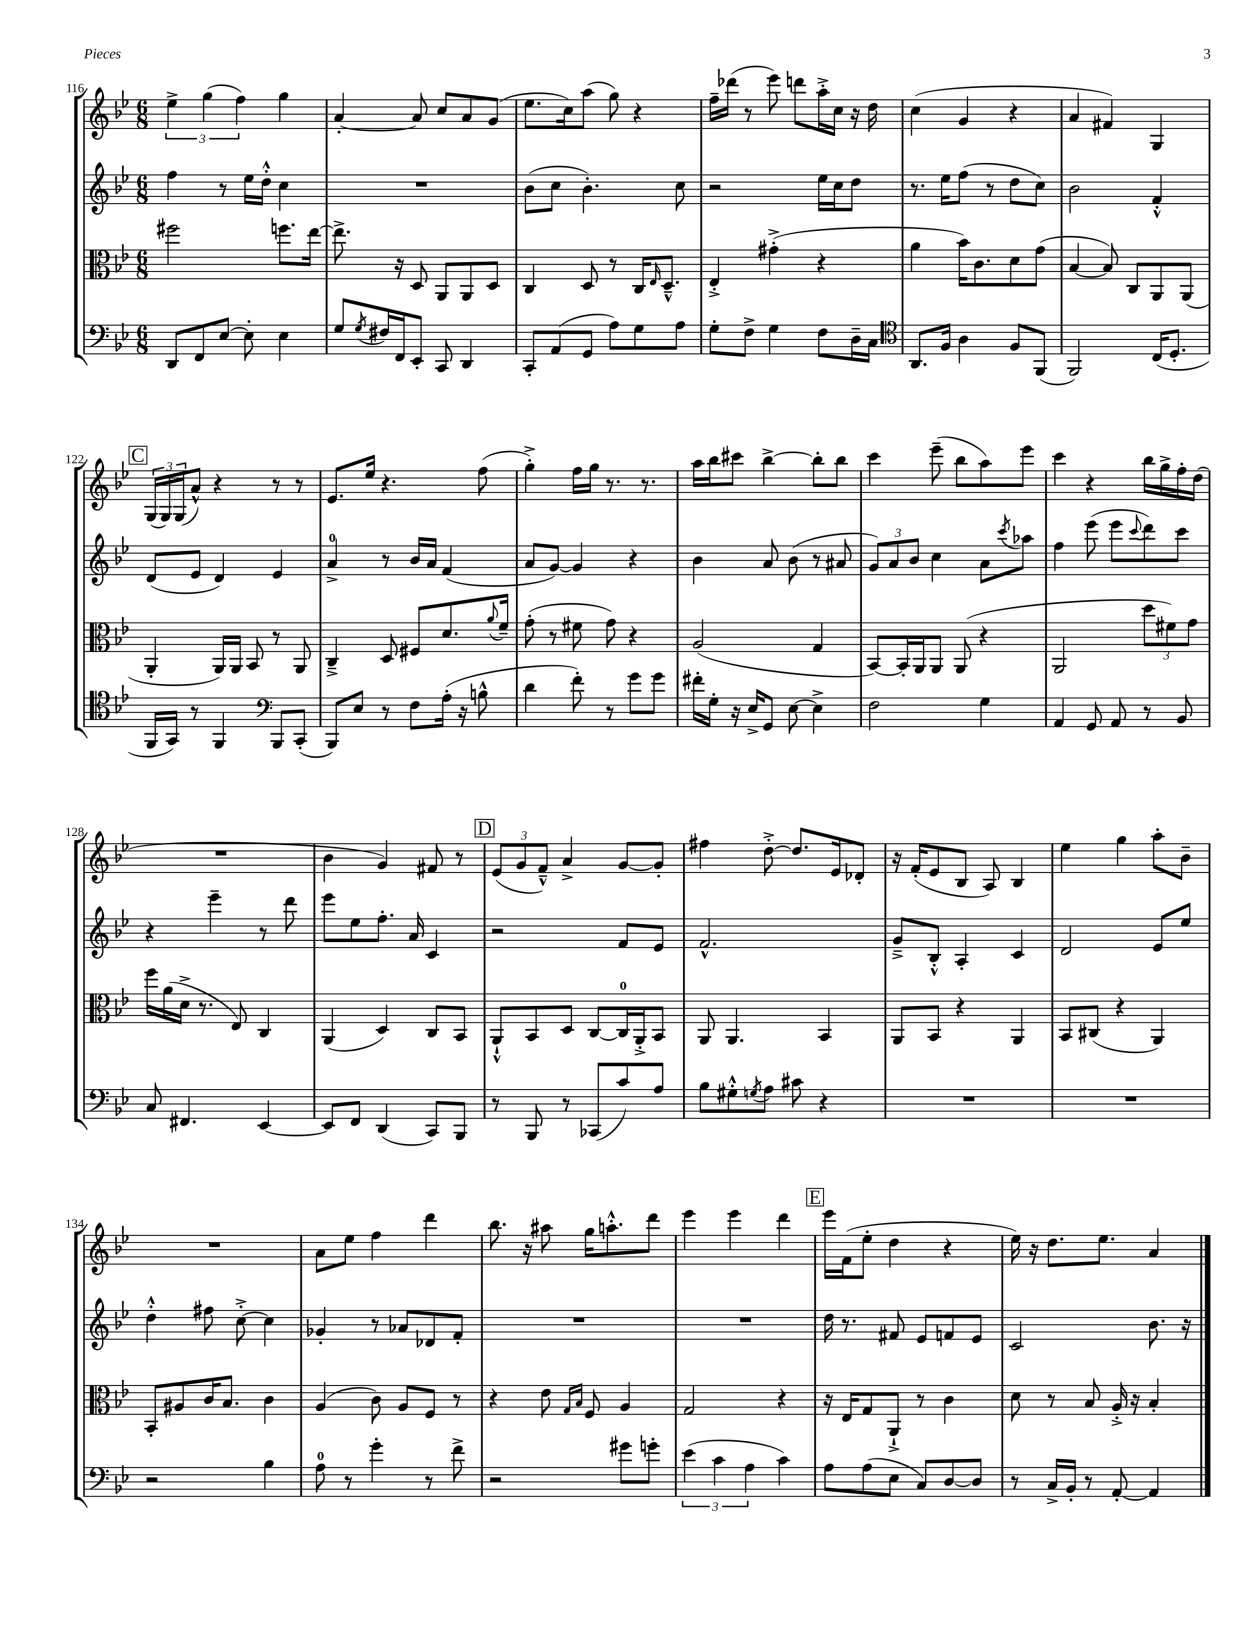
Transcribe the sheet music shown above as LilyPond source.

<<
\new StaffGroup <<
\new Staff = "s0" {
    \clef treble \key bes \major \numericTimeSignature \time 6/8
    \tuplet 3/2 { ees''4-> g''4( f''4) } g''4 |
    a'4~-. a'8 c''8 a'8 g'8( |
    ees''8. c''16) a''8( g''8) r4 |
    f''16-- des'''16( r8 ees'''8) d'''8 a''16-.-> c''16 r16 d''16 |
    c''4( g'4 r4 |
    a'4 fis'4) g4 |
    \mark \markup { \box "C" } \tuplet 3/2 { g16( g16) g16( } a'8-^) r4 r8 r8 |
    ees'8. ees''16 r4. f''8( |
    g''4-.->) f''16 g''16 r8. r8. |
    a''16 bes''16 cis'''8 bes''4~-> bes''8-. bes''8 |
    c'''4 ees'''8--( bes''8 a''8) ees'''8 |
    c'''4 r4 bes''16 g''16-> f''16-. d''16( |
    R2. |
    bes'4 g'4) fis'8 r8 |
    \mark \markup { \box "D" } \tuplet 3/2 { ees'8( g'8 f'8---^) } a'4-> g'8~ g'8-. |
    fis''4 d''8~-.-> d''8. ees'16 des'8-. |
    r16 f'16-.( ees'8 bes8 a8) bes4 |
    ees''4 g''4 a''8-. bes'8-- |
    R2. |
    a'8 ees''8 f''4 d'''4 |
    bes''8. r16 ais''8 g''16 a''8.-.-^ d'''8 |
    ees'''4 ees'''4 d'''4 |
    \mark \markup { \box "E" } ees'''16 f'16( ees''8-. d''4 r4 |
    ees''16) r16 d''8. ees''8. a'4 \bar "|." |
}
\new Staff = "s1" {
    \clef treble \key bes \major \numericTimeSignature \time 6/8
    f''4 r8 ees''16 d''16-.-^ c''4 |
    R2. |
    bes'8( c''8 bes'4.-.) c''8 |
    r2 ees''16 c''16 d''8 |
    r8. ees''16 f''8( r8 d''8 c''8) |
    bes'2 f'4-.-^ |
    \mark \markup { \box "C" } d'8( ees'8 d'4) ees'4 |
    a'4-0-> r8 bes'16 a'16 f'4( |
    a'8 g'8~) g'4 r4 |
    bes'4 a'8 bes'8( r8 ais'8 |
    \tuplet 3/2 { g'8) a'8 bes'8 } c''4 a'8 \acciaccatura { c'''8 } aes''8 |
    f''4 ees'''8( ees'''8 \appoggiatura { c'''8 } d'''8) c'''8 |
    r4 ees'''4-- r8 d'''8 |
    ees'''8 ees''8 f''8.-. a'16 c'4 |
    \mark \markup { \box "D" } r2 f'8 ees'8 |
    f'2.-^ |
    g'8---> bes8-.-^ a4-. c'4 |
    d'2 ees'8 ees''8 |
    d''4-.-^ fis''8 c''8~-.-> c''4 |
    ges'4-. r8 aes'8 des'8 f'8-. |
    R2. |
    R2. |
    \mark \markup { \box "E" } d''16 r8. fis'8 ees'8 f'8 ees'8 |
    c'2 bes'8. r16 \bar "|." |
}
\new Staff = "s2" {
    \clef alto \key bes \major \numericTimeSignature \time 6/8
    fis''2 f''8. ees''16~ |
    ees''8.-> r16 d8 a,8 a,8 d8 |
    c4 d8 r8 c16 \grace { ees16 } d8.---^ |
    ees4-.-> gis'4-.->( r4 |
    a'4 bes'16) c'8. d'8 g'8( |
    bes4~ bes8) c8 a,8 a,8( |
    \mark \markup { \box "C" } a,4-. a,16) a,16 bes,8 r8 a,8 |
    c4---> d8 fis8 d'8. \appoggiatura { a'8 } f'16-- |
    g'8-.( r8 fis'8 g'8) r4 |
    a2( g4 |
    bes,8~) bes,16-. a,16 a,8 a,8( r4 |
    a,2 \tuplet 3/2 { d''8 fis'8) g'8 } |
    f''16 a'16( d'16-> r8. ees8) c4 |
    a,4( d4) c8 bes,8 |
    \mark \markup { \box "D" } a,8-!-^ bes,8 d8 c8~ c16-0 a,16-.-> bes,8 |
    a,8 a,4. bes,4 |
    a,8 bes,8 r4 a,4 |
    bes,8 cis8( r4 a,4) |
    bes,8-. ais8 c'16 bes8. c'4 |
    a4( c'8) a8 f8 r8 |
    r4 ees'8 \grace { g16 bes16 } f8 a4 |
    g2 r4 |
    \mark \markup { \box "E" } r16 ees16 g8 a,8-!-> r8 c'4 |
    d'8 r8 bes8 a16-.-> r16 bes4-. \bar "|." |
}
\new Staff = "s3" {
    \clef bass \key bes \major \numericTimeSignature \time 6/8
    d,8 f,8 ees8~ ees8-. ees4 |
    g8 \acciaccatura { g8 } fis16 f,16 ees,8-. c,8 d,4 |
    c,8-. a,8( g,8 a8) g8 a8 |
    g8-. f8-> g4 f8 d16-- c16 |
    \clef tenor a,8. f16 a4 f8 f,8( |
    f,2) c16( d8.-. |
    \mark \markup { \box "C" } f,16 g,16) r8 f,4 \clef bass bes,,8 c,8-.( |
    bes,,8) ees8 r8 f8 a16-.( r16 b8-^ |
    d'4 f'8-.) r8 g'8 g'8 |
    fis'16-. g16-. r16 ees16-> g,8 ees8~ ees4-> |
    f2 g4 |
    a,4 g,8 a,8 r8 bes,8 |
    c8 fis,4. ees,4~ |
    ees,8 f,8 d,4( c,8) bes,,8 |
    \mark \markup { \box "D" } r8 bes,,8 r8 ces,8( c'8) a8 |
    bes8 gis8-.-^ \acciaccatura { g8 } a8 cis'8 r4 |
    R2. |
    R2. |
    r2 bes4 |
    a8-0 r8 g'4-. r8 f'8-> |
    r2 gis'8 g'8-. |
    \tuplet 3/2 { ees'4( c'4 a4 } c'4) |
    \mark \markup { \box "E" } a8 a8( ees8 c8) d8~ d8 |
    r8 c16-> bes,16-. r8 a,8~-. a,4 \bar "|." |
}
>>
>>
\layout { \context { \Score currentBarNumber = #116 } }
